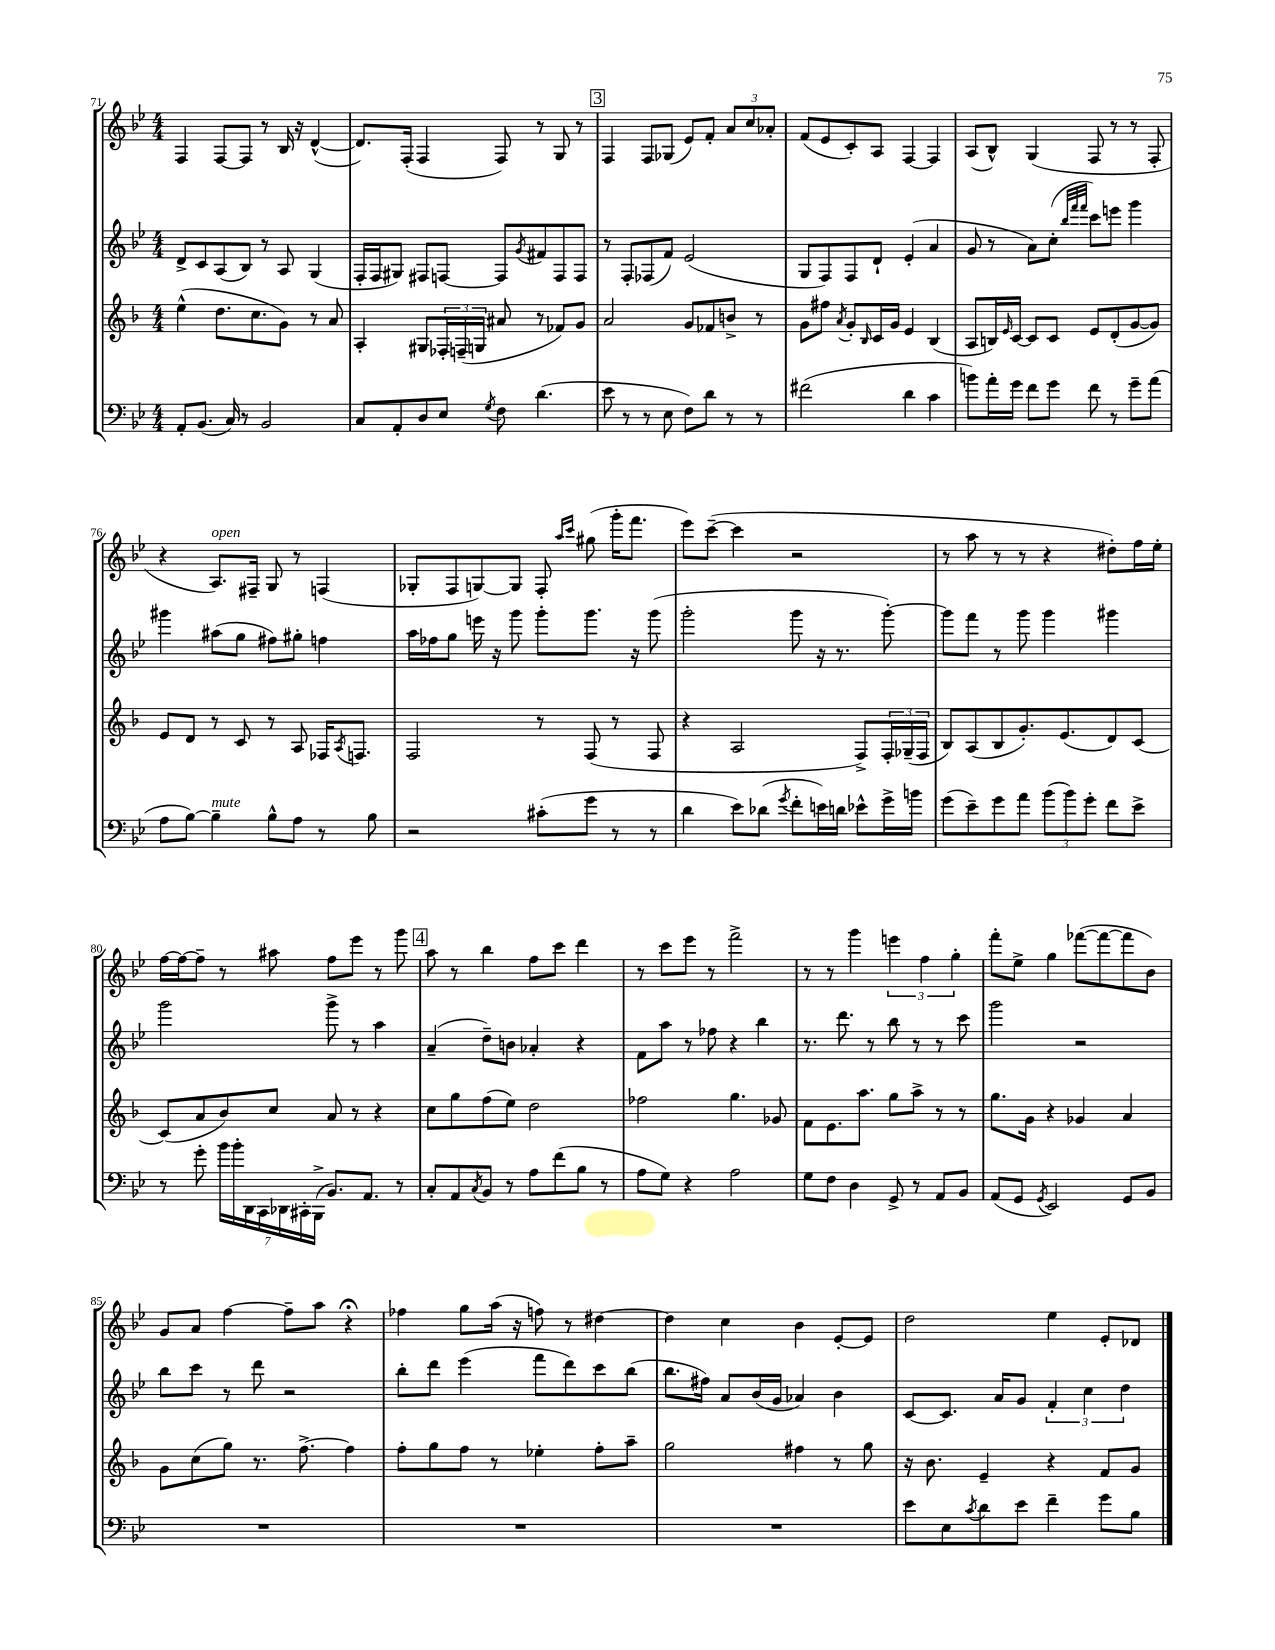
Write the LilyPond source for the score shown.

<<
\new StaffGroup <<
\new Staff = "s0" {
    \clef treble \key bes \major \numericTimeSignature \time 4/4
    f4 f8~ f8 r8 bes16 r16 d'4~-^( |
    d'8.) f16-.( f4 f8) r8 g8 r8 |
    \mark \markup { \box "3" } f4 f8 ges8( ees'8) f'8-. \tuplet 3/2 { a'8 c''8 aes'8-. } |
    f'8( ees'8 c'8-.) a8 f4~ f4 |
    a8( bes8-^) g4( f8 r8 r8 f8-. |
    r4 a8.^\markup { \italic "open" }) fis16-- g8 r8 f4( |
    ges8-. f8 g8~) g8 f8-. \grace { a''16 c'''16 } gis''8( g'''16-. f'''8. |
    ees'''8) c'''8~--( c'''4 r2 |
    r8 a''8 r8 r8 r4 dis''8-.) f''16 ees''16-. |
    f''16~ f''16~ f''8-- r8 ais''8 f''8 ees'''8 r8 g'''8 |
    \mark \markup { \box "4" } a''8 r8 bes''4 f''8 c'''8 d'''4 |
    r8 c'''8 ees'''8 r8 f'''2-> |
    r8 r8 g'''4 \tuplet 3/2 { e'''4 f''4 g''4-. } |
    f'''8-. ees''8-> g''4 fes'''8~( fes'''8~ fes'''8 bes'8) |
    g'8 a'8 f''4~ f''8-- a''8 r4\fermata |
    fes''4 g''8 a''16( r16 f''8) r8 dis''4~ |
    dis''4 c''4 bes'4 ees'8~-. ees'8 |
    d''2 ees''4 ees'8-. des'8 \bar "|." |
}
\new Staff = "s1" {
    \clef treble \key bes \major \numericTimeSignature \time 4/4
    d'8-> c'8 a8( bes8) r8 a8 g4( |
    f16-. f16 gis8) fis8 f8~ f8 \acciaccatura { g'8 } fis'8 f8 f8 |
    \mark \markup { \box "3" } r8 f8-. fes8( f'8) ees'2( |
    g8 f8) f8 d'8-! ees'4-.( a'4 |
    g'8 r8 a'8) c''8-.( \grace { bes''32 f'''32 f'''32 } c'''8) e'''8 g'''4 |
    gis'''4 ais''8( g''8 fis''8) gis''8-. f''4 |
    a''16 fes''16 g''8 e'''16 r16 g'''8 g'''8-. g'''8. r16 g'''8( |
    g'''2-. g'''8 r16 r8. g'''8~-.) |
    g'''8 f'''8 r8 g'''8 g'''4 gis'''4 |
    g'''2 g'''8-> r8 a''4 |
    \mark \markup { \box "4" } a'4--( d''8--) b'8 aes'4-. r4 |
    f'8 a''8 r8 fes''8 r4 bes''4 |
    r8. d'''8. r8 bes''8 r8 r8 c'''8 |
    g'''2 r2 |
    bes''8 c'''8 r8 d'''8 r2 |
    bes''8-. d'''8 ees'''4( f'''8 d'''8) c'''8 bes''8( |
    bes''8. fis''16) a'8 bes'16( g'16 aes'4) bes'4 |
    c'8~ c'8. a'16 g'8 \tuplet 3/2 { f'4-. c''4 d''4 } \bar "|." |
}
\new Staff = "s2" {
    \clef treble \key f \major \numericTimeSignature \time 4/4
    e''4-^( d''8. c''8. g'8) r8 a'8 |
    a4-. gis8 \tuplet 3/2 { fes16-. f16--( g16 } ais'8 r8 fes'8) g'8 |
    \mark \markup { \box "3" } a'2 g'8 fes'8 b'8-> r8 |
    g'8 fis''8 \acciaccatura { a'8 } g'8-. \grace { bes16 } c'16 g'16 e'4 bes4( |
    a8 b16) \grace { e'16 } c'16~ c'8 c'8 e'8 d'8-.( g'8~ g'8) |
    e'8 d'8 r8 c'8 r8 a8 fes16 \acciaccatura { a8 } f8. |
    f2 r8 f8( r8 f8 |
    r4 a2 f8->) \tuplet 3/2 { f16-. ges16--( f16 } |
    bes8) a8( bes8 g'8.-.) e'8.( d'8) c'8~ |
    c'8( a'8 bes'8) c''8 a'8 r8 r4 |
    \mark \markup { \box "4" } c''8 g''8 f''8( e''8) d''2 |
    fes''2 g''4. ges'8 |
    f'8 e'8. a''8. g''8 a''8-> r8 r8 |
    g''8. g'16 r4 ges'4 a'4 |
    g'8 c''8( g''8) r8. f''8.~-> f''4 |
    f''8-. g''8 f''8 r8 ees''4-. f''8-. a''8-- |
    g''2 fis''4 r8 g''8 |
    r16 bes'8. e'4-- r4 f'8 g'8 \bar "|." |
}
\new Staff = "s3" {
    \clef bass \key bes \major \numericTimeSignature \time 4/4
    a,8-. bes,8.( c16) r8 bes,2 |
    c8 a,8-. d8 ees8 \acciaccatura { g8 } f8 d'4.( |
    \mark \markup { \box "3" } ees'8 r8 r8 ees8 f8) d'8 r8 r8 |
    fis'2( d'4 c'4 |
    b'8) a'16-. g'16 f'8 g'8 f'8 r8 g'8-- a'8( |
    a8 bes8~) bes4--^\markup { \italic "mute" } bes8-^ a8 r8 bes8 |
    r2 cis'8-.( g'8 r8 r8 |
    d'4 ees'8) des'8( \acciaccatura { g'8 } f'8-. e'16) d'16 ees'8-^ g'16-> b'16 |
    g'8( ees'8--) g'8 a'8 \tuplet 3/2 { bes'8( bes'8) g'8-. } f'8 ees'8-> |
    r8 g'8-. \tuplet 7/4 { bes'16 bes'16-. d,16 c,16 des,16 cis,16-. bes,,16->( } bes,8.) a,8. r8 |
    \mark \markup { \box "4" } c8-. a,8 \acciaccatura { c8 } bes,8 r8 a8 f'8( bes8 r8 |
    a8 g8) r4 a2 |
    g8 f8 d4 g,8-> r8 a,8 bes,8 |
    a,8( g,8 \acciaccatura { g,8 } ees,2) g,8 bes,8 |
    R1 |
    R1 |
    R1 |
    ees'8 ees8 \acciaccatura { c'8 } d'8 ees'8 f'4-- g'8 bes8 \bar "|." |
}
>>
>>
\layout { \context { \Score currentBarNumber = #71 } }
